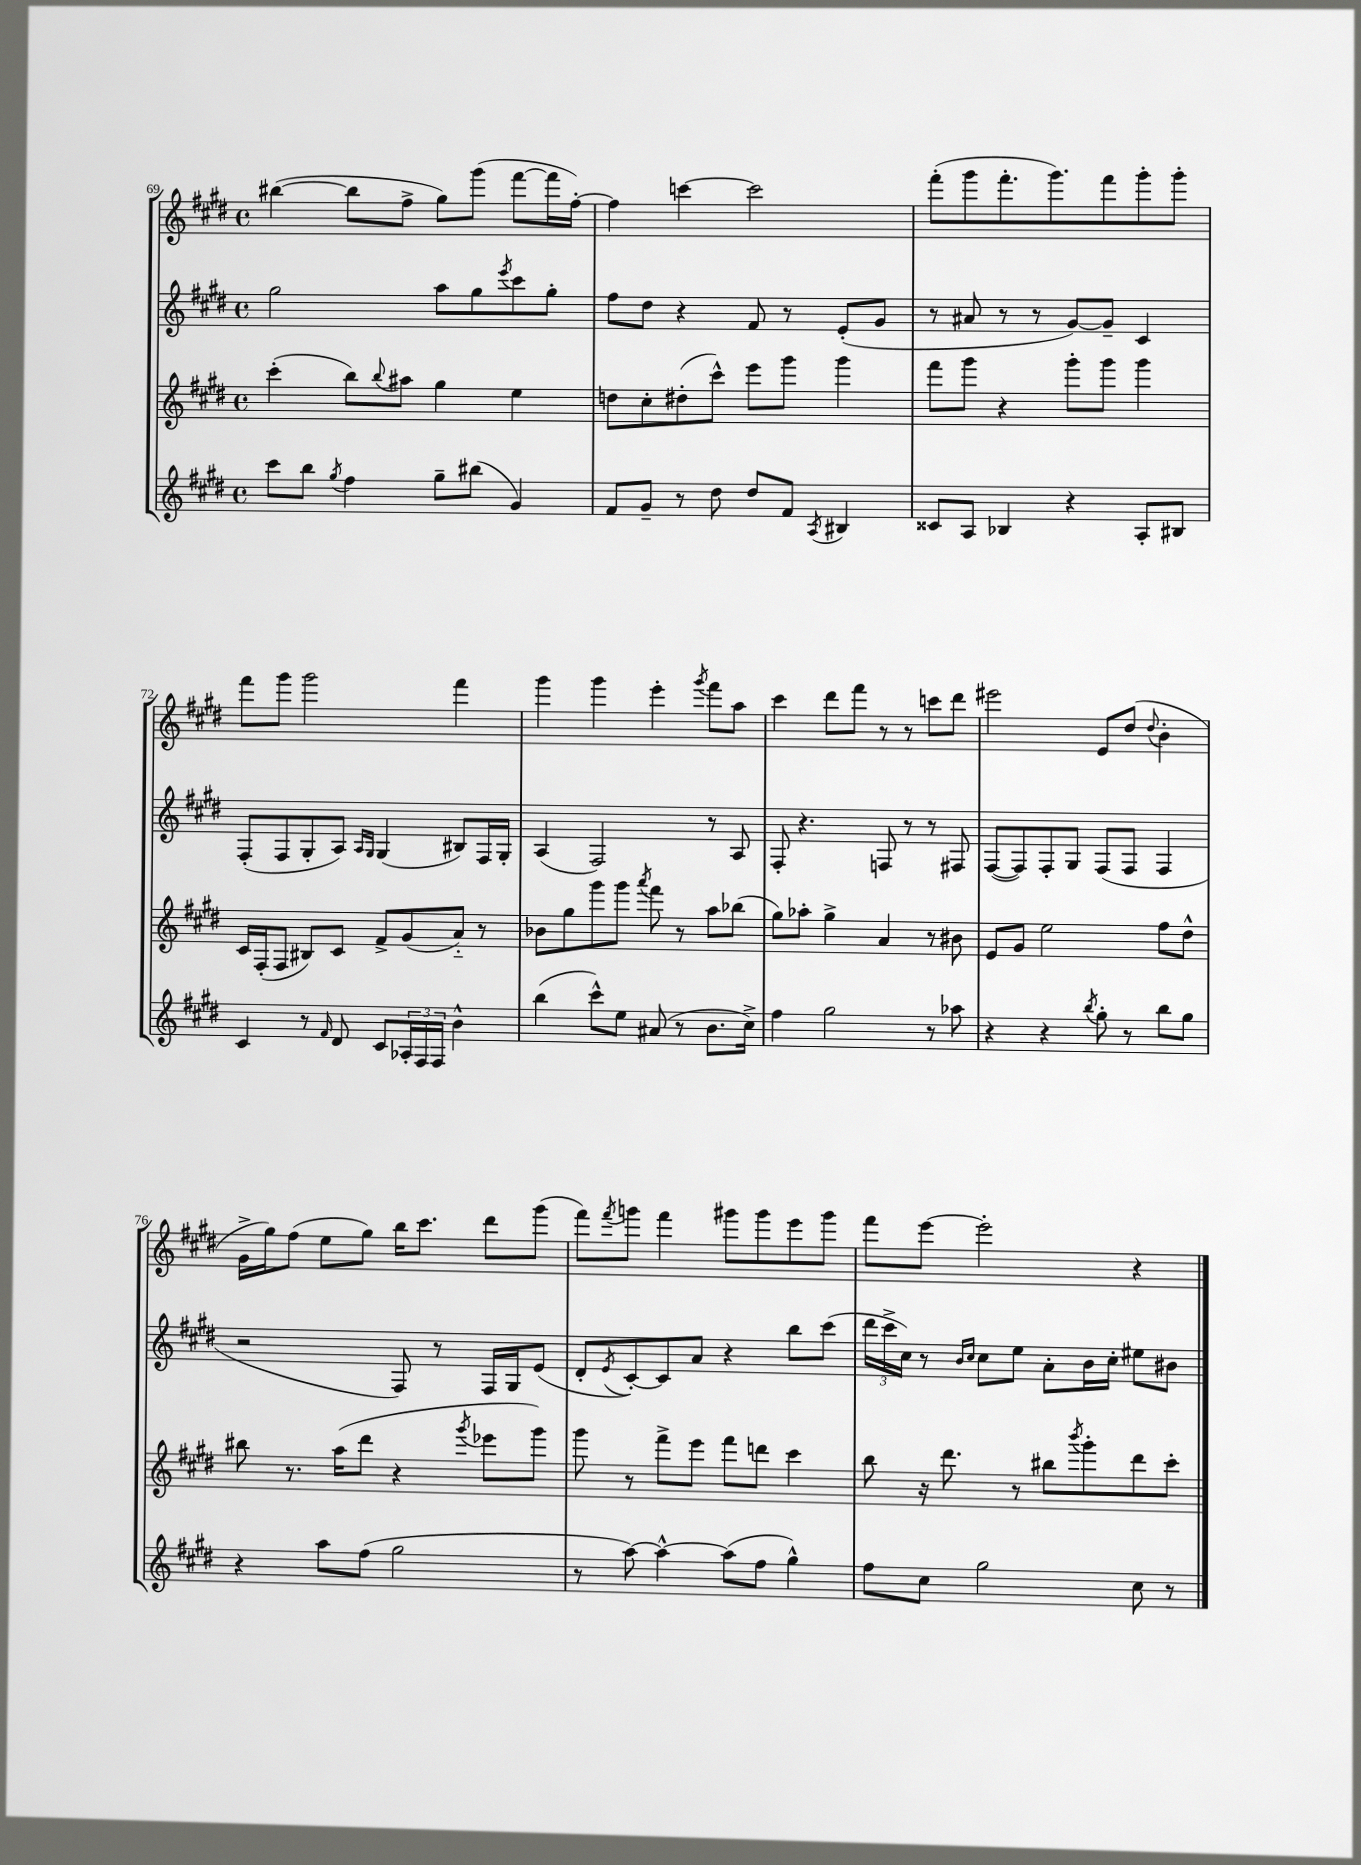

**kern	**kern	**kern	**kern
*staff4	*staff3	*staff2	*staff1
*clefG2	*clefG2	*clefG2	*clefG2
*k[f#c#g#d#]	*k[f#c#g#d#]	*k[f#c#g#d#]	*k[f#c#g#d#]
*M4/4	*M4/4	*M4/4	*M4/4
*met(c)	*met(c)	*met(c)	*met(c)
8ccc#	(4ccc#'	2gg#	([4bb#
8bb	.	.	.
8qgg#	.	.	.
4ff#	8bb)	.	8bb#]
.	8qqbb	.	.
.	8aa#	.	8ff#^
8gg#~	4gg#	8aa	8gg#)
(8bb#	.	8gg#	(8ggg#
.	.	8qeee	.
4g#)	4ee	8ccc#	[8fff#
.	.	8gg#'	16fff#]
.	.	.	[16ff#')
=	=	=	=
8f#	8dd	8ff#	4ff#]
8g#~	8cc#'	8dd#	.
8r	(8dd#'	4r	[4ccc
8dd#	8ccc#^^)	.	.
8dd#	8eee	8f#	2ccc]
8f#	8ggg#	8r	.
8qA	.	.	.
4B#	4ggg#	(8e'	.
.	.	8g#	.
=	=	=	=
8c##	8fff#	8r	(8fff#'
8A	8ggg#	8a#	8ggg#
4B-	4r	8r	8.fff#'
.	.	8r	.
.	.	.	8.ggg#)
4r	8ggg#'	[8g#)	.
.	8ggg#	8g#~]	8fff#
8A'	4ggg#	4c#	8ggg#'
8B#	.	.	8ggg#'
=	=	=	=
4c#	16c#	(8F#'	8fff#
.	(16F#'	.	.
.	8F#	8F#	8ggg#
8r	8B#)	8G#'	2ggg#
16qqf#	.	.	.
8d#	8c#	8A)	.
.	.	16qqA	.
.	.	16qqG#	.
8c#	8f#^	(4G#	.
24A-'	(8g#	.	.
24F#	.	.	.
24F#	.	.	.
4b^^	8a'~)	8B#)	4fff#
.	8r	16F#	.
.	.	16G#'	.
=	=	=	=
(4bb	8b-	(4A	4ggg#
.	8gg#	.	.
8ccc#^^)	8ggg#	2F#)	4ggg#
8ee	8ggg#	.	.
.	8qaaa	.	.
(8a#	8fff#	.	4eee'
8r	8r	.	.
.	.	.	8qggg#
8.b	8aa	8r	8fff#
.	(8bb-	8A	8aa
16cc#^)	.	.	.
=	=	=	=
4ff#	8gg#)	8F#'	4ccc#
.	8aa-'	4.r	.
2gg#	4gg#^	.	8ddd#
.	.	.	8fff#
.	4a	8F	8r
.	.	8r	8r
8r	8r	8r	8ccc
8aa-	8b#	8F#	8ddd#
=	=	=	=
4r	8e	([8F#	2eee#
.	8g#	8F#])	.
4r	2ee	8F#'	.
.	.	8G#	.
8qbb	.	.	.
8gg#'	.	(8F#	8e
8r	.	8F#	(8dd#
.	.	.	8qqdd#
8bb	8ff#	4F#	4b'
8gg#	8dd#^^	.	.
=	=	=	=
4r	8bb#	2r	16g#^
.	.	.	16gg#)
.	8.r	.	(8ff#
8aa	.	.	8ee
.	(16aa	.	.
(8ff#	8ddd#	.	8gg#)
2gg#	4r	8F#)	16bb
.	.	.	8.ccc#
.	.	8r	.
.	8qggg#	.	.
.	8eee-	16F#	8ddd#
.	.	16G#	.
.	8ggg#)	(8e	(8ggg#
=	=	=	=
8r	8ggg#	8d#'	8fff#)
.	.	8qe	8qfff#
[8aa)	8r	[8c#')	8ggg
4aa^^_	8fff#^	8c#]	4fff#
.	8eee	8a	.
(8aa]	8fff#	4r	8ggg#
8ff#	8ddd	.	8ggg#
4gg#^^)	4ccc#	8bb	8eee
.	.	(8ccc#	8ggg#
=	=	=	=
8ff#	8bb	24ddd#	8fff#
.	.	24ccc#^	.
.	.	24cc#)	.
8cc#	16r	8r	[8eee
.	8.ddd#	.	.
.	.	16qqb	.
.	.	16qqcc#	.
2gg#	.	8cc#	2eee']
.	8r	8ee	.
.	8bb#	8a'	.
.	8qbbb	.	.
.	8ggg#'	16b	.
.	.	16cc#'	.
8cc#	8ddd#	8ee#	4r
8r	8ccc#'	8b#	.
==	==	==	==
*-	*-	*-	*-
